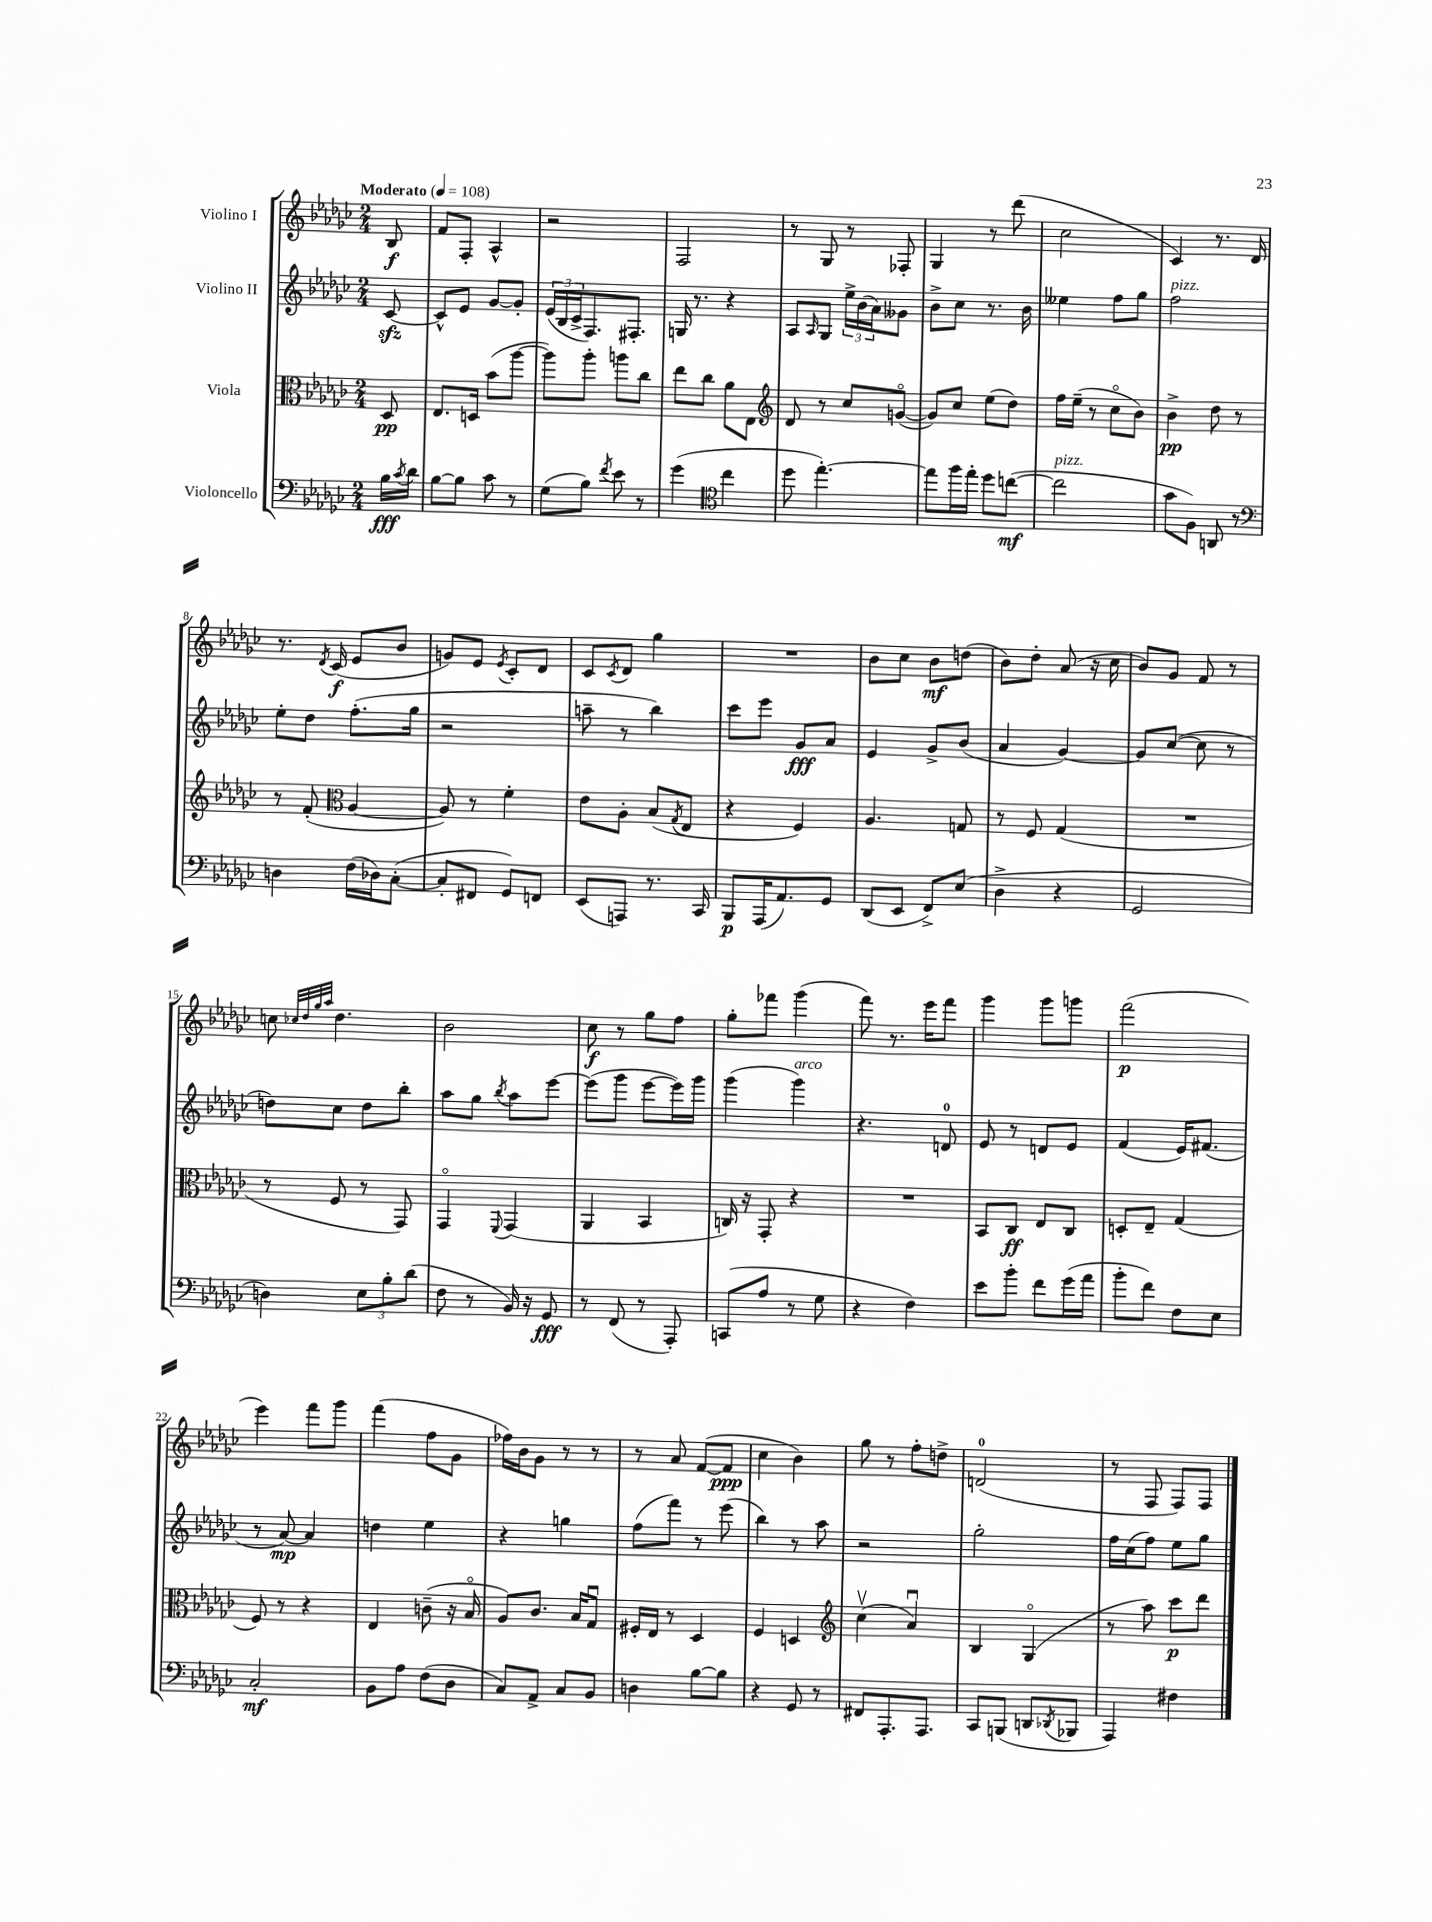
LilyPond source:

<<
\new StaffGroup <<
\new Staff = "s0" \with { instrumentName = "Violino I" } {
    \clef treble \key ges \major \numericTimeSignature \time 2/4 \partial 8 \tempo "Moderato" 4 = 108
    bes8\f |
    f'8 f8-. aes4-^ |
    r2 |
    f2 |
    r8 ges8 r8 fes8-. |
    ges4 r8 des'''8( |
    ces''2 |
    ces'4) r8. des'16 |
    r8. \acciaccatura { des'8 } ces'16\f( ees'8 bes'8 |
    g'8) ees'8 \acciaccatura { ees'8 } ces'8-. des'8 |
    ces'8 \acciaccatura { ces'8 } des'8 ges''4 |
    R2 |
    bes'8 ces''8 bes'8\mf d''8( |
    bes'8) des''8-. aes'8( r16 ces''16 |
    bes'8) ges'8 f'8 r8 |
    c''8 \grace { ces''32 des''32 ges''32 aes''32 } des''4. |
    bes'2 |
    ces''8\f r8 ges''8 f''8 |
    ges''8-. fes'''8 ges'''4( |
    f'''8) r8. ees'''16 f'''8 |
    ges'''4 ges'''8 g'''8 |
    f'''2\p( |
    ees'''4) f'''8 ges'''8 |
    f'''4( f''8 ges'8 |
    fes''16) bes'16 ges'8 r8 r8 |
    r8 aes'8 f'8~( f'8\ppp |
    ces''4 bes'4) |
    ges''8 r8 f''8-. d''8-> |
    d'2-0( |
    r8 f8 f8) f8 \bar "|." |
}
\new Staff = "s1" \with { instrumentName = "Violino II" } {
    \clef treble \key ges \major \numericTimeSignature \time 2/4 \partial 8
    ces'8~\sfz |
    ces'8-^ ees'8 ges'8~ ges'8-. |
    \tuplet 3/2 { ees'16( bes16 ces'16-> } f8.) fis8.-. |
    g16 r8. r4 |
    aes8 \grace { aes16 } ges8 \tuplet 3/2 { ees''16-> bes'16( aes'16) } geses'8 |
    bes'8-> ces''8 r8. bes'16 |
    eeses''4 f''8 ges''8 |
    f''2^\markup { \italic "pizz." } |
    ees''8-. des''8 f''8.-.( ges''16 |
    r2 |
    a''8-- r8 bes''4) |
    ces'''8 ees'''8 ges'8\fff aes'8 |
    ees'4 ges'8-> bes'8( |
    aes'4 ges'4~) |
    ges'8 ces''8~( ces''8 r8 |
    d''8) ces''8 d''8 bes''8-. |
    aes''8 ges''8 \acciaccatura { bes''8 } aes''8 ees'''8~ |
    ees'''8( ges'''8 ees'''8~ ees'''16) ges'''16 |
    ges'''4( ges'''4^\markup { \italic "arco" }) |
    r4. d'8-0 |
    ees'8 r8 d'8 ees'8 |
    f'4( ees'16) fis'8.( |
    r8 aes'8~\mp) aes'4 |
    d''4 ees''4 |
    r4 g''4 |
    f''8( f'''8) r8 ees'''8( |
    bes''4) r8 aes''8 |
    r2 |
    ges''2-. |
    f''16 ces''16( f''8) ees''8 ges''8 \bar "|." |
}
\new Staff = "s2" \with { instrumentName = "Viola" } {
    \clef alto \key ges \major \numericTimeSignature \time 2/4 \partial 8
    des8\pp |
    ees8. d16 bes'8( aes''8~ |
    aes''8) aes''8-. a''8 ces''8 |
    ees''8 ces''8 aes'8 ees8 |
    \clef treble des'8 r8 ces''8 g'8~\flageolet( |
    g'8) ces''8 ees''8( des''8) |
    f''16 ees''16--( r8 ces''8\flageolet bes'8) |
    bes'4->\pp des''8 r8 |
    r8 f'8-.( \clef alto aes4~ |
    aes8) r8 f'4-. |
    ees'8 aes8-. bes8( \acciaccatura { ges8 } ees8 |
    r4 f4) |
    aes4. g8 |
    r8 f8 ges4( |
    R2 |
    r8 f8 r8 ges,8) |
    ges,4\flageolet \appoggiatura { f,8 } ges,4( |
    aes,4 bes,4 |
    c16) r16 ges,8-. r4 |
    R2 |
    bes,8 ces8\ff ees8 ces8 |
    d8-. ees8-- ges4( |
    f8) r8 r4 |
    ees4 c'8--( r16 bes16\flageolet |
    aes8) ces'8. bes16 ges8\downbow |
    fis16-. ees16 r8 des4 |
    f4 d4 |
    \clef treble ces''4\upbow( aes'4\downbow) |
    bes4 ges4\flageolet( |
    r8 aes''8) ces'''8\p des'''8 \bar "|." |
}
\new Staff = "s3" \with { instrumentName = "Violoncello" } {
    \clef bass \key ges \major \numericTimeSignature \time 2/4 \partial 8
    bes16\fff \acciaccatura { ces'8 } des'16 |
    bes8~ bes8 ces'8 r8 |
    ges8( bes8) \acciaccatura { f'8 } ees'8 r8 |
    ges'4( \clef tenor ces''4 |
    des''8 ees''4.~-.) |
    ees''8 f''16 ees''16-. des''8 c''8~\mf( |
    c''2^\markup { \italic "pizz." } |
    ges'8 f8) a,8 r8 |
    \clef bass d4 f16( des16) ces8~-.( |
    ces8-. fis,8 ges,8) f,8 |
    ees,8( a,,8) r8. ces,16 |
    bes,,8\p aes,,16( aes,8.) ges,8 |
    des,8( ees,8 f,8->) ees8( |
    des4-> r4 |
    ges,2 |
    d4) \tuplet 3/2 { ees8 bes8-. des'8( } |
    f8 r8 bes,16) r16 ges,8\fff |
    r8 f,8( r8 aes,,8-.) |
    c,8( aes8 r8 ges8 |
    r4 f4) |
    ees'8 bes'8-. f'8 ges'16( aes'16 |
    bes'8-. f'8) f8 ees8 |
    ces2-.\mf |
    bes,8 aes8 f8( des8 |
    ces8) aes,8-> ces8 bes,8 |
    d4 bes8~ bes8 |
    r4 ges,8 r8 |
    fis,8 aes,,8.-. aes,,8. |
    ces,8 b,,8( d,8 \acciaccatura { des,8 } bes,,8 |
    aes,,4) fis4 \bar "|." |
}
>>
>>
